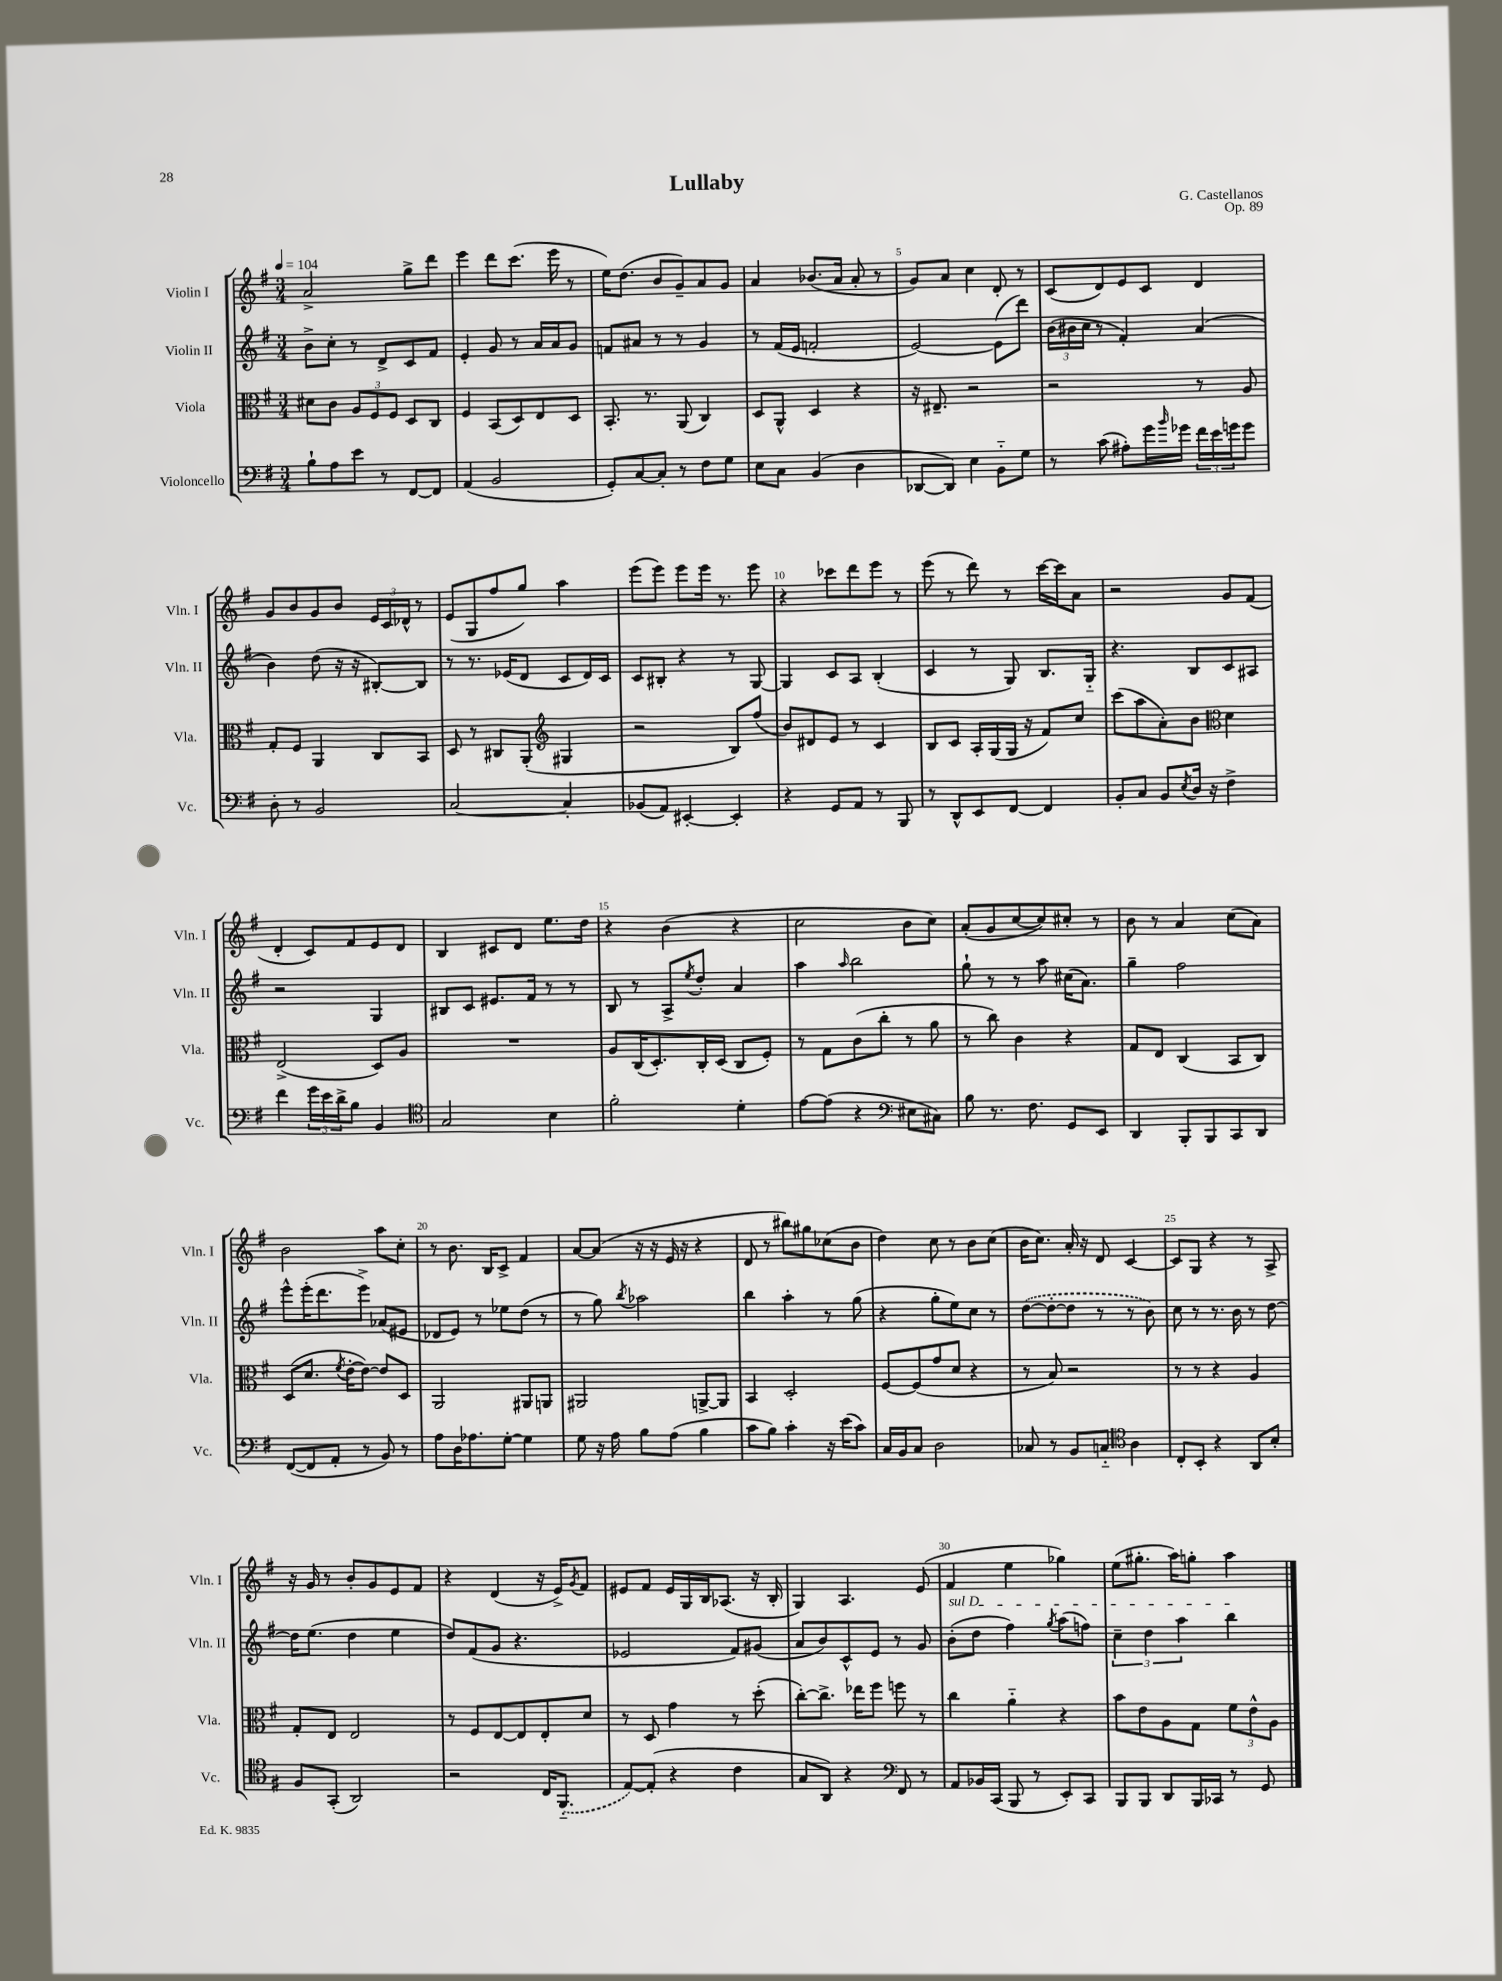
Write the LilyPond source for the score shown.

\header { title = "Lullaby" composer = "G. Castellanos" opus = "Op. 89" }
<<
\new StaffGroup <<
\new Staff = "s0" \with { instrumentName = "Violin I" shortInstrumentName = "Vln. I" } {
    \clef treble \key g \major \numericTimeSignature \time 3/4 \tempo 4 = 104
    a'2-> g''8-> d'''8 |
    e'''4 d'''8 c'''8.( e'''16 r8 |
    e''16) d''8.( b'8 g'8--) a'8 g'8 |
    a'4 bes'8.( a'16 a'8-. r8 |
    g'8) a'8 c''4 d'8-. r8 |
    c'8( d'8) e'8 c'8 d'4 |
    g'8 b'8 g'8 b'8 \tuplet 3/2 { e'16 c'16 des'16-^ } r8 |
    e'8( g8 fis''8 g''8) a''4 |
    e'''8( e'''8) e'''8 e'''16 r8. e'''8 |
    r4 ces'''8 d'''8 e'''8 r8 |
    e'''8( r8 d'''8) r8 c'''16~ c'''16 a'8 |
    r2 g'8 fis'8( |
    d'4-. c'8) fis'8 e'8 d'8 |
    b4 cis'8 d'8 e''8. d''16 |
    r4 b'4( r4 |
    c''2 b'8 c''8) |
    a'8-.( g'8 c''8~ c''8) cis''8-. r8 |
    b'8 r8 a'4 c''8( a'8) |
    b'2 a''8 c''8-. |
    r8 b'8. b16 c'8-> fis'4 |
    a'8~ a'8( r16 r16 e'16 r16 r4 |
    d'8 r8 bis''8) gis''8 ces''8( b'8 |
    d''4) c''8 r8 b'8 c''8( |
    b'16 c''8.) a'16-. r16 d'8 c'4~ |
    c'8 g8 r4 r8 a8-> |
    r16 g'16 r8 b'8-. g'8 e'8 fis'8 |
    r4 d'4( r16 e'16->) \acciaccatura { g'8 } fis'8 |
    eis'8 fis'8 eis'16 g16 b16 aes8.( r16 b16-. |
    g4) a4. e'8( |
    fis'4 e''4 ges''4) |
    e''8( gis''8.-. a''16) g''8-. a''4 \bar "|." |
}
\new Staff = "s1" \with { instrumentName = "Violin II" shortInstrumentName = "Vln. II" } {
    \clef treble \key g \major \numericTimeSignature \time 3/4
    b'8-> c''8-. r8 d'8-> c'8 fis'8 |
    e'4-. g'8 r8 a'16 a'16 g'8 |
    f'8 ais'8 r8 r8 g'4 |
    r8 fis'16( e'16 f'2-. |
    e'2~) e'8( d'''8) |
    \tuplet 3/2 { b'16( bis'16 c''16 } r8 fis'4-.) a'4( |
    b'4) d''8( r16 r16 bis8~-.) bis8 |
    r8 r8. ees'16( d'8 c'8 d'16) c'16 |
    c'8 bis8-. r4 r8 g8~ |
    g4 c'8 a8 b4-.( |
    c'4 r8 g8) b8. g16-_ |
    r4. b8 c'8 ais8 |
    r2 g4 |
    bis8 c'8 eis'8. fis'16 r8 r8 |
    b8 r8 a8-> \acciaccatura { e''8 } d''8-. a'4 |
    a''4 \grace { a''16 } b''2 |
    g''8-! r8 r8 a''8 cis''16( a'8.) |
    g''4-- fis''2 |
    e'''8-^ e'''16-.( d'''8. e'''8->) aes'8( eis'8 |
    des'8 e'8) r8 ees''8 d''8( r8 |
    r8 g''8) \acciaccatura { b''8 } aes''2 |
    b''4 a''4-. r8 g''8( |
    r4 g''8-. e''8) c''8 r8 |
    \once \slurDashed d''8~( d''8~-. d''8 r8 r8 b'8) |
    c''8 r8 r8. b'16 r8 d''8~ |
    d''16 e''8.( d''4 e''4 |
    d''8) fis'8( g'8 r4. |
    ees'2 fis'8) gis'8( |
    a'8 b'8) c'8-^ e'8 r8 g'8 |
    \once \override TextSpanner.bound-details.left.text = \markup { \italic "sul D" } b'8-.\startTextSpan( d''8 fis''4) \acciaccatura { g''8 } a''8( f''8) |
    \tuplet 3/2 { c''4-- d''4 a''4 } b''4\stopTextSpan \bar "|." |
}
\new Staff = "s2" \with { instrumentName = "Viola" shortInstrumentName = "Vla." } {
    \clef alto \key g \major \numericTimeSignature \time 3/4
    dis'8 c'8 \tuplet 3/2 { a8 fis8 fis8 } d8 c8 |
    fis4 b,8( d8) e8 d8 |
    b,8.-. r8. a,8( c4) |
    d8 a,8-^ d4 r4 |
    r16 eis8.-- r2 |
    r2 r8 a8 |
    g8-. fis8 a,4 c8 b,8 |
    d8 r8 cis8 a,8-.( \clef treble gis4 |
    r2 b8) fis''8( |
    b'8) dis'8 e'8 r8 c'4 |
    b8 c'8 a16-. g16( g16 r16 fis'8) c''8 |
    c'''8( a''8 a'8-.) b'8 \clef alto d'4 |
    e2->( d8) a8 |
    R2. |
    a8 c16( d8.-.) c16-. d16( c8 fis8-.) |
    r8 g8 c'8( c''8-. r8 a'8 |
    r8 c''8) c'4 r4 |
    g8 e8 c4( b,8 c8) |
    d8( d'8. \acciaccatura { fis'8 } e'16~-. e'8~) e'8 d8 |
    a,2 ais,8 a,8 |
    ais,2 a,8~-> a,8 |
    b,4 d2-. |
    fis8~ fis8( g'8 d'8 r4 |
    r8 b8) r2 |
    r8 r8 r4 a4 |
    g8-. e8 e2 |
    r8 fis8 e8~ e8 e8-. d'8 |
    r8 d8 g'4 r8 d''8-.( |
    c''8~-.) c''8.-> ees''16 fis''8 f''8 r8 |
    c''4 a'4-_ r4 |
    b'8 e'8 a8 g8 \tuplet 3/2 { fis'8 e'8-^ a8 } \bar "|." |
}
\new Staff = "s3" \with { instrumentName = "Violoncello" shortInstrumentName = "Vc." } {
    \clef bass \key g \major \numericTimeSignature \time 3/4
    b8-! a8 e'8 r8 fis,8~ fis,8 |
    a,4( b,2 |
    g,8-.) c8~ c8-. r8 fis8 g8 |
    e8 c8 b,4( d4 |
    des,8~ des,8) e4 b,8-_ g8 |
    r8 c'8( ais8-.) g'16 \grace { b'16 } ges'16 \tuplet 3/2 { fis'16 e'16 g'16 } g'8 |
    d8-. r8 b,2 |
    c2~ c4-. |
    bes,8( a,8) eis,4~-. eis,4-. |
    r4 g,8 a,8 r8 b,,8 |
    r8 d,8-^ e,8 fis,8~ fis,4 |
    b,8-. c8 b,8 \acciaccatura { e8 } d16 r16 fis4-> |
    fis'4 \tuplet 3/2 { g'16 e'16 d'16-> } b8 b,4 |
    \clef tenor g2 b4 |
    fis'2-. d'4-. |
    e'8~ e'8( r4 \clef bass eis8 cis8) |
    b8 r8. fis8. g,8 e,8 |
    d,4 b,,8-. b,,8 c,8 d,8 |
    fis,8~( fis,8 a,8-. r8 b,8) r8 |
    a8 d16 aes8. g8~-. g4 |
    g8 r16 a16 b8 a8( b4 |
    c'8 b8) c'4-. r16 e'16( c'8) |
    c16 b,16 c8 d2 |
    ces8 r8 b,8 c8-_ \clef tenor a4 |
    c8-. b,8-. r4 a,8 b8-. |
    fis8 g,8-.( a,2) |
    r2 c16 \once \slurDashed fis,8.-_( |
    e8~) e8-.( r4 c'4 |
    g8 a,8) r4 \clef bass fis,8 r8 |
    a,8 bes,16 c,16( b,,8 r8 e,8-.) c,8 |
    b,,8 b,,8 d,8 b,,16 ces,16 r8 g,8 \bar "|." |
}
>>
>>
\layout { \context { \Score \override BarNumber.break-visibility = ##(#f #t #t) barNumberVisibility = #(every-nth-bar-number-visible 5) } }
